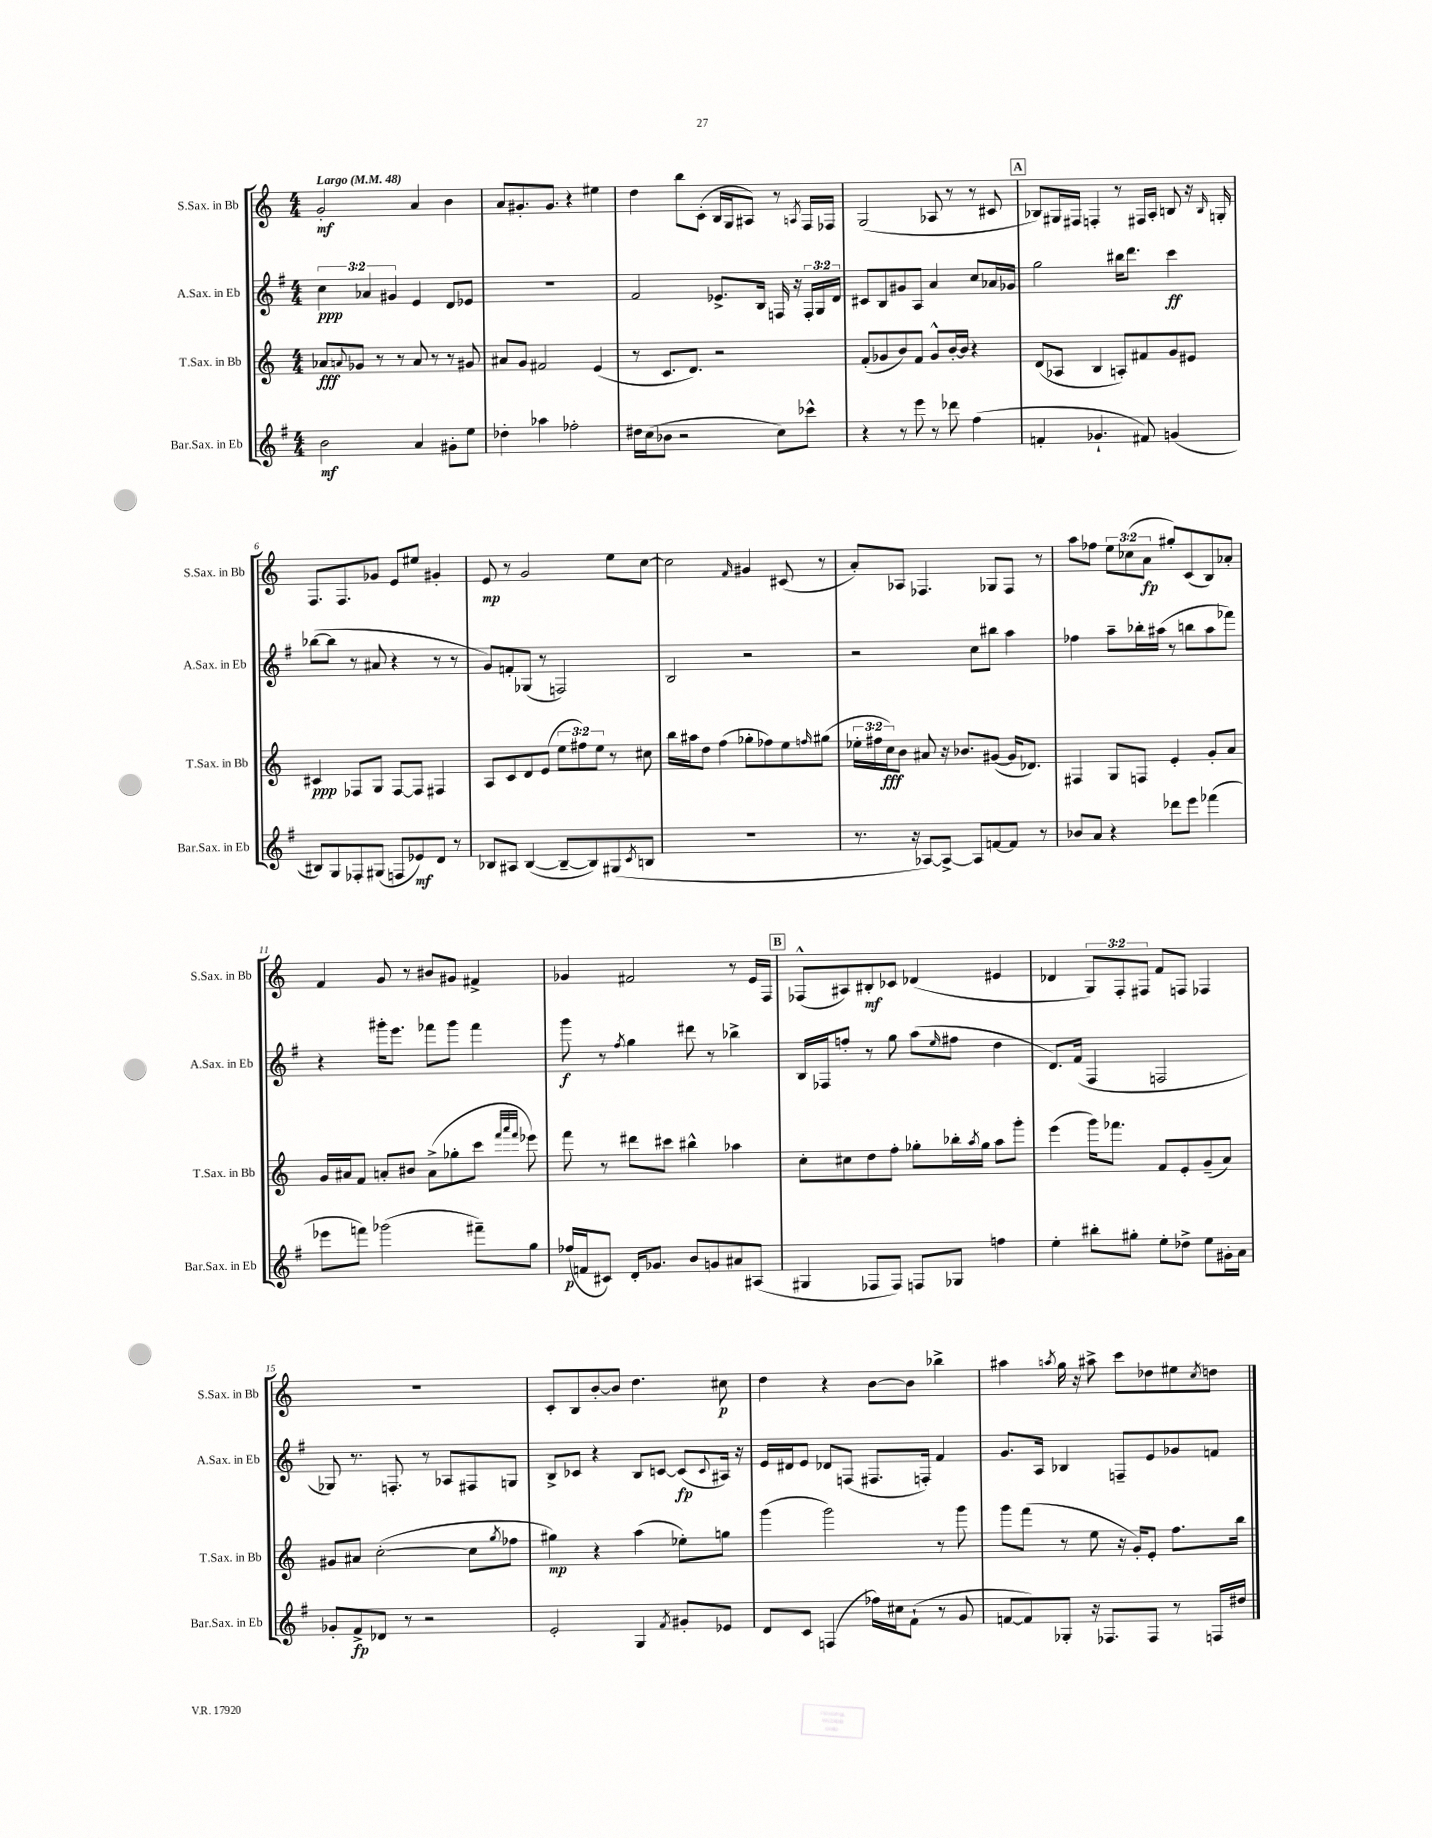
<<
\new StaffGroup <<
\new Staff = "s0" \with { instrumentName = "S.Sax. in Bb" shortInstrumentName = "S.Sax. in Bb" } {
    \clef treble \key c \major \numericTimeSignature \time 4/4 \override Staff.TupletNumber.text = #tuplet-number::calc-fraction-text \tempo "Largo" 4 = 48
    g'2-.\mf a'4 b'4 |
    a'8 gis'8.-. gis'8. r4 eis''4 |
    d''4 b''8 c'8-.( b16 g16 ais8) r8 \acciaccatura { a8 } f16 fes16 |
    g2( aes8 r8 r8 cis'8 |
    \mark \markup { \box "A" } bes8) gis16 fis16 f4-. r8 fis16 a16-. b8 r16 \grace { b16 } g16-. |
    f8. f8. ges'8 e'8 eis''8 gis'4-. |
    e'8\mp r8 g'2 e''8 c''8~ |
    c''2 \grace { f'16 } gis'4 cis'8( r8 |
    a'8-.) aes8 fes4. ges8 fes8 r8 |
    a''8 fes''8 \tuplet 3/2 { e''8 ces''8( a'8\fp } gis''8-.) c'8( b8) aes'8-. |
    f'4 g'8 r8 bis'8 gis'8 fis'4-> |
    ges'4 fis'2 r8 e'16 f16 |
    \mark \markup { \box "B" } fes8-^( ais8) bis8-.\mf ces'8 des'4( eis'4 |
    des'4 \tuplet 3/2 { g8) f8-. fis8 } f'8 f8 fes4 |
    R1 |
    c'8-. b8 b'8~-. b'8 d''4. cis''8\p |
    d''4 r4 b'8~ b'8 bes''4-> |
    ais''4 \acciaccatura { a''8 } g''16 r16 ais''8-> c'''8 des''8 eis''8 \acciaccatura { c''8 } d''8 \bar "|." |
}
\new Staff = "s1" \with { instrumentName = "A.Sax. in Eb" shortInstrumentName = "A.Sax. in Eb" } {
    \clef treble \key g \major \numericTimeSignature \time 4/4 \override Staff.TupletNumber.text = #tuplet-number::calc-fraction-text
    \tuplet 3/2 { c''4\ppp aes'4 gis'4 } e'4 d'8 ees'8 |
    R1 |
    fis'2 ees'8.-> b16 f16 r16 \tuplet 3/2 { f16-. g16 d'16 } |
    cis'8 b8 gis'8 a8 a'4 c''8 aes'16 ges'16 |
    \mark \markup { \box "A" } g''2 bis''16 d'''8. c'''4\ff |
    bes''8~( bes''8 r8 ais'8 r4 r8 r8 |
    g'8) f'8-. ges8( r8 f2) |
    b2 r2 |
    r2 c''8 bis''8 a''4 |
    fes''4 a''8-- bes''16-. ais''16( r8 b''8 ais''8 fes'''8) |
    r4 gis'''16-. e'''8. fes'''8 gis'''8 fes'''4 |
    g'''8\f r8 \acciaccatura { fis''8 } g''4 dis'''8 r8 bes''4-> |
    \mark \markup { \box "B" } b16 fes16 f''8-. r8 g''8 a''8( \grace { e''16 } fis''8 d''4 |
    d'8.) fis'16( fis4 f2 |
    ges8) r8. f8.-. r8 aes8 fis8 g8 |
    b8-> ces'8 r4 b8 c'8~ c'8\fp( \appoggiatura { c'8 } ais16) r16 |
    e'16 dis'16 e'8 des'8 f8( fis8. f16-.) fis'4 |
    g'8. a16 bes4 f8-- e'8 ges'8 f'8 \bar "|." |
}
\new Staff = "s2" \with { instrumentName = "T.Sax. in Bb" shortInstrumentName = "T.Sax. in Bb" } {
    \clef treble \key c \major \numericTimeSignature \time 4/4 \override Staff.TupletNumber.text = #tuplet-number::calc-fraction-text
    aes'8\fff \appoggiatura { a'8 } ges'8 r8 r8 a'8 r8 r8 gis'8 |
    ais'8 g'8 fis'2 e'4( |
    r8 c'8. d'8.) r2 |
    f'8-.( ges'8 b'8) f'8 ges'8-^ b'16~-. b'16 r4 |
    \mark \markup { \box "A" } d'8( aes8 b4 a8-.) fis'8 g'8 eis'8 |
    cis'4\ppp fes8 g8 fes8~ fes8 fis4 |
    a8 c'8 d'8 e'8( \tuplet 3/2 { e''8 fis''8) e''8 } r8 cis''8 |
    b''16 ais''16 d''8 f''4( ges''8-. fes''8) e''8 \grace { f''16 } gis''8( |
    \tuplet 3/2 { ees''16-. fis''16 c''16\fff) } b'8 ais'8 r16 bes'8. gis'8~( gis'16 des'8.) |
    fis4 g8 f8 e'4-. g'8-. a'8 |
    g'16 ais'16 f'8 a'8-. bis'8 a'8->( ges''8-. c'''8 \grace { f'''32 a'''32 f'''32 } ees'''8) |
    f'''8 r8 dis'''8 cis'''8 bis''4-^ aes''4 |
    \mark \markup { \box "B" } c''8-. cis''8 d''8 f''8-. ges''8-. bes''16-. \acciaccatura { a''8 } ges''16 a''8 g'''8-. |
    e'''4( g'''16) fes'''8. f'8 e'8-. g'8--( a'8) |
    gis'8 ais'8 c''2~-.( c''8 \acciaccatura { g''8 } fes''8 |
    gis''4\mp) r4 a''4( ees''8-.) g''8 |
    g'''4( g'''2) r8 g'''8 |
    g'''8 f'''8( r8 e''8 r16 g'16-.) e'8-. f''8. b''16 \bar "|." |
}
\new Staff = "s3" \with { instrumentName = "Bar.Sax. in Eb" shortInstrumentName = "Bar.Sax. in Eb" } {
    \clef treble \key g \major \numericTimeSignature \time 4/4
    b'2\mf a'4 gis'8-. e''8 |
    des''4-. aes''4 fes''2-. |
    dis''16 c''16( bes'8 r2 c''8) ces'''8-^ |
    r4 r8 e'''8 r8 des'''8 fis''4( |
    \mark \markup { \box "A" } f'4-. ges'4.-! fis'8) g'4( |
    bis8) g8 fes8-. gis8( f8 ees'8\mf) d'8 r8 |
    bes8 ais8 bes4~( bes8~-- bes8) gis8( \acciaccatura { c'8 } b8 |
    R1 |
    r8. r16 aes8~) aes8~-> aes8 f'8~ f'8 r8 |
    bes'8 a'8 r4 des'''8 e'''8 fes'''4( |
    ees'''8 f'''8) ges'''2( fis'''8--) g''8 |
    fes''16\p( f'16 cis'8) d'16-. ges'8. b'8 g'8 ais'8 ais8( |
    \mark \markup { \box "B" } gis4 fes8 fes8) f8 ges8 f''4 |
    e''4-. bis''8-. gis''8-. e''8-. des''8-> e''8 gis'16-. a'16 |
    ges'8-. fis'8->\fp des'8 r8 r2 |
    e'2-. g4 \acciaccatura { fis'8 } gis'8-. ees'8 |
    d'8 c'8 f4( fes''16) cis''16 fis'8-!( r8 g'8 |
    f'8~ f'8) ges8-. r16 fes8. fes8 r8 f16 dis''16 \bar "|." |
}
>>
>>
